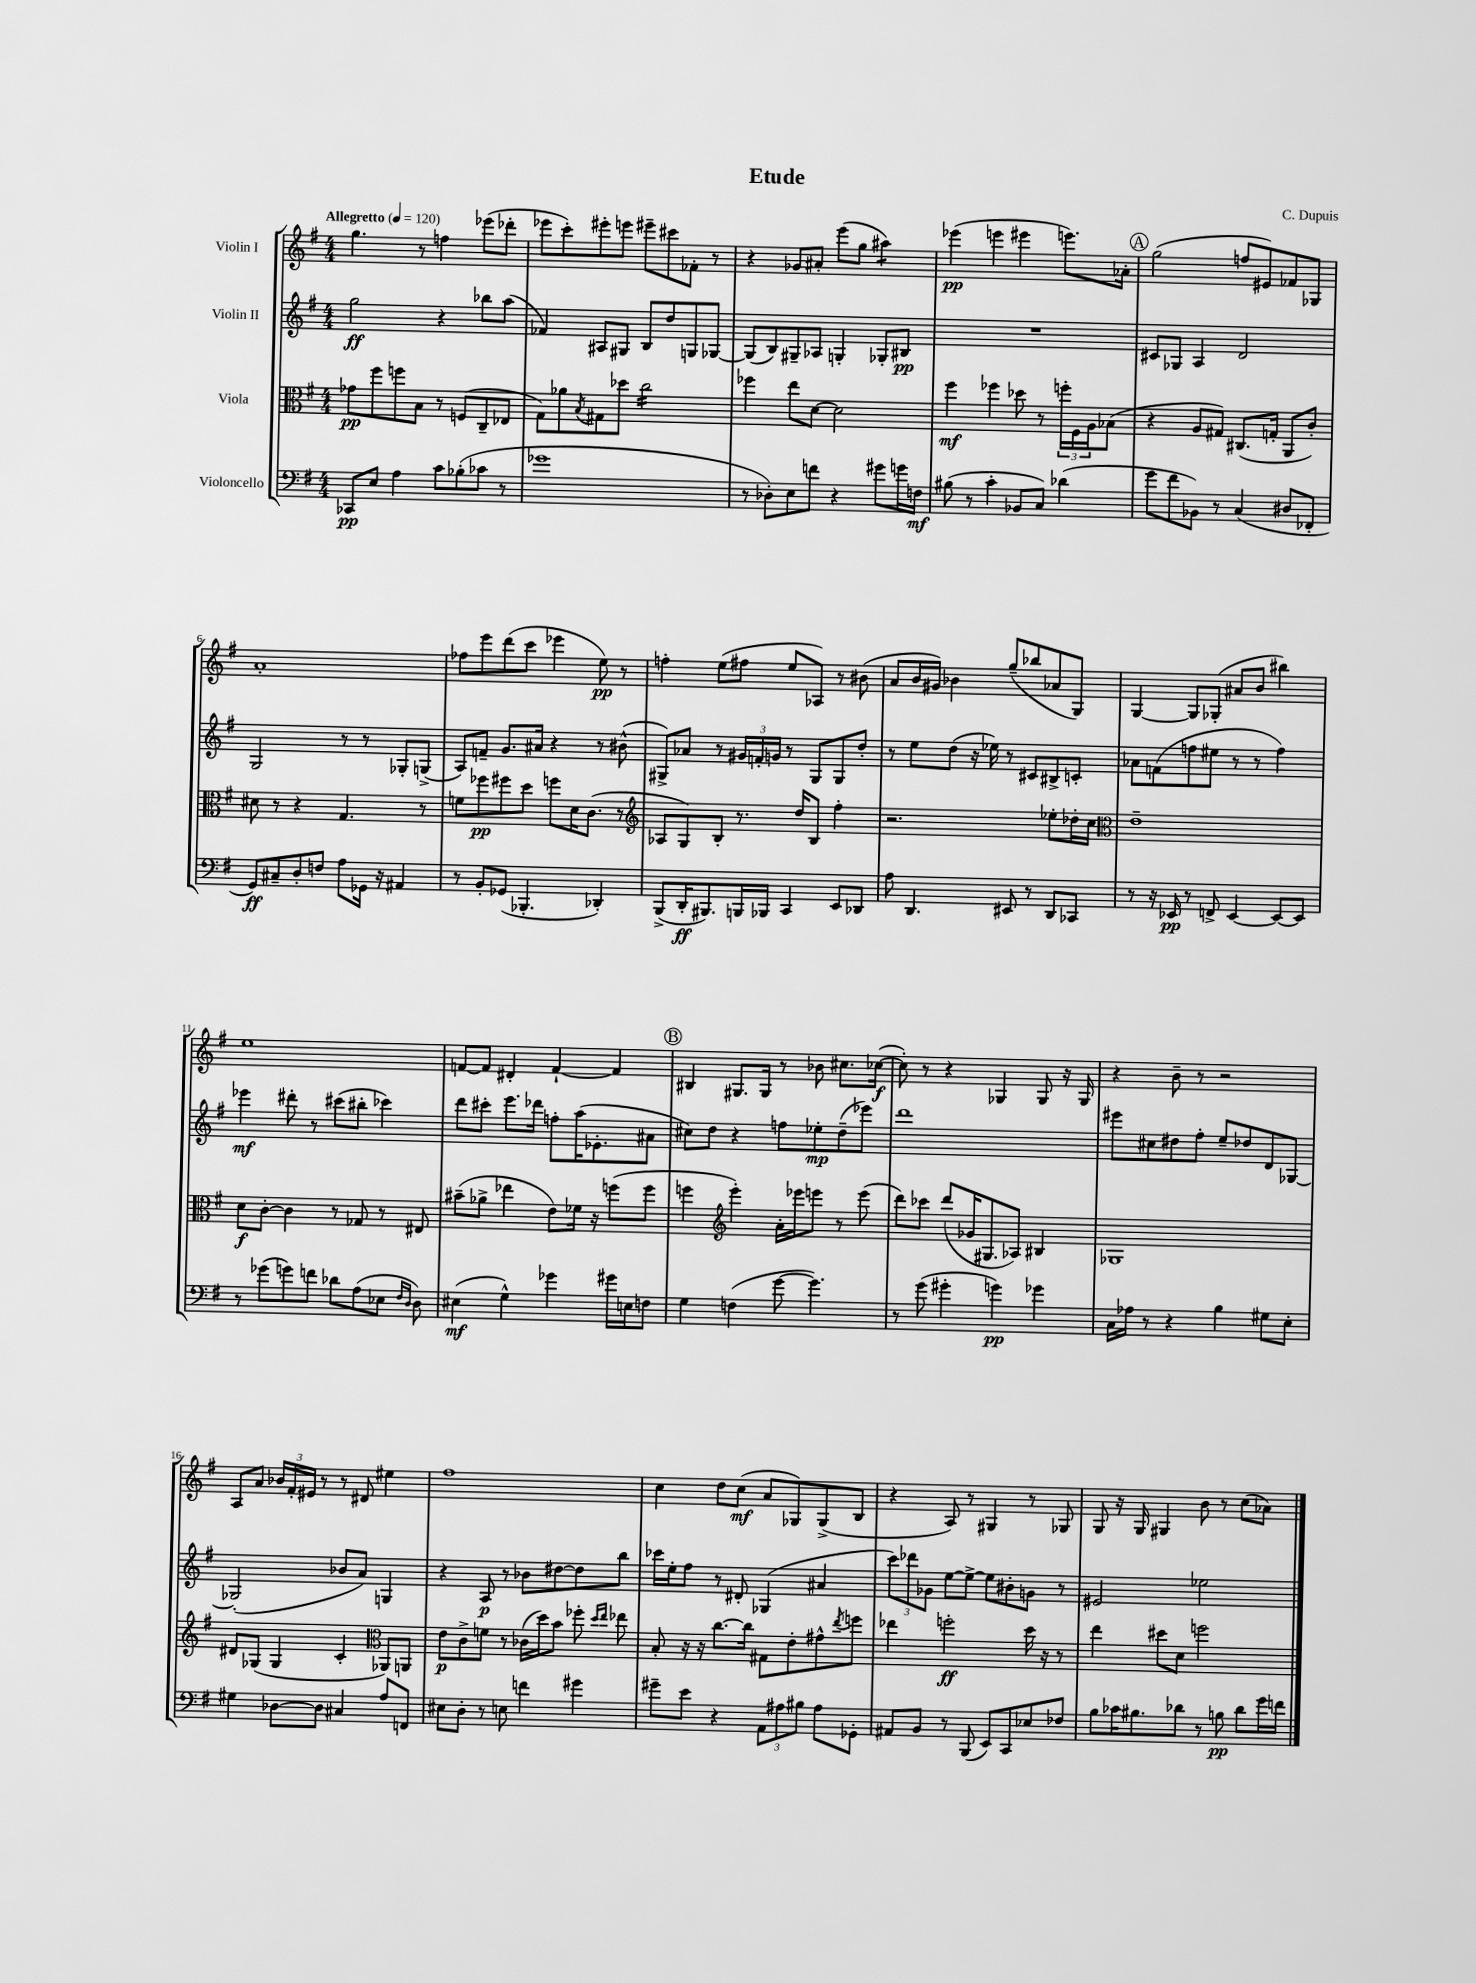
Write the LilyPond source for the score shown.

\header { title = "Etude" composer = "C. Dupuis" }
<<
\new StaffGroup <<
\new Staff = "s0" \with { instrumentName = "Violin I" } {
    \clef treble \key g \major \numericTimeSignature \time 4/4 \tempo "Allegretto" 4 = 120
    g''4. r8 f''4 ees'''8( des'''8-. |
    ees'''8 c'''8-.) eis'''8-. e'''8 eis'''8-- cis'''8 fes'8-. r8 |
    r4 ges'8 ais'8-. e'''8( g''8 ais''4:8) |
    ees'''4\pp( e'''4 eis'''4 e'''8.) aes'16-. |
    \mark \markup { \circle "A" } g''2( f''8 eis'8) fes'8 ges8 |
    a'1-. |
    fes''8 e'''8 d'''8( c'''8 ees'''4 e''8\pp) r8 |
    f''4-. e''8( fis''8 e''8 aes8) r8 bis'8( |
    a'8 b'16 gis'16) bes'4 g''8--( bes''8 aes'8 g8) |
    g4~ g8 ges8-.( ais'8 b'8 bis''4) |
    e''1 |
    f'8~ f'8 dis'4-. f'4~-! f'4 |
    \mark \markup { \circle "B" } bis4 gis8. gis16 r8 bes'8 cis''8. ces''16~\f( |
    ces''8-.) r8 r4 ges4 ges8 r16 ges16 |
    r4 b'8-- r8 r2 |
    a8 a'8 \tuplet 3/2 { bes'16 fis'16-. eis'16 } r8 r8 dis'8 eis''4 |
    fis''1 |
    c''4 d''8 c''8\mf( a'8 ges8) ges8->( b8 |
    r4 a8) r8 gis4 r8 ges8 |
    g8 r16 g16 gis4 b'8 r8 c''8( aes'8) \bar "|." |
}
\new Staff = "s1" \with { instrumentName = "Violin II" } {
    \clef treble \key g \major \numericTimeSignature \time 4/4
    g''2\ff r4 bes''8 a''8( |
    fes'4) ais8 gis8 b8 d''8 g8 ges8~ |
    ges8( b8) gis8-- aes8 g4-. ges8-. bis8\pp |
    R1 |
    \mark \markup { \circle "A" } cis'8 ges8 a4 d'2 |
    g2 r8 r8 ges8-. g8->( |
    a8) f'8-- g'8. ais'16 r4 r8 bis'8-^( |
    gis8->) aes'8 r8 \tuplet 3/2 { gis'16 f'16-. g'16 } r8 gis8 gis8 d''8-. |
    r8 e''8 d''8( r16 ees''16) r8 cis'8 bis8-> c'8-. |
    aes'8 f'8( f''8 eis''8 r8 r8 f''4) |
    ees'''4\mf dis'''8-. r8 cis'''8( bis''8-. ces'''4) |
    d'''8 cis'''8-. e'''8. des'''16 f''8-. a''16( ees'8.-. ais'8 |
    \mark \markup { \circle "B" } cis''8) d''8 r4 f''8 ees''8-.\mp d''8--( ees'''8) |
    d'''1 |
    eis'''8 cis''8 dis''8 fis''8-. e''8-- des''8 d'8 ges8~ |
    ges2-.( bes'8 a'8) g4 |
    r4 a8\p r8 bes'8 dis''8~ dis''8 b''8 |
    ces'''16 e''16-. fis''8 r8 dis'8-. ges4( ais'4 |
    \tuplet 3/2 { c'''8) des'''8 ges'8 } e''8~ e''8~-> e''8 bis'8-. g'8 r8 |
    eis'2 ees''2 \bar "|." |
}
\new Staff = "s2" \with { instrumentName = "Viola" } {
    \clef alto \key g \major \numericTimeSignature \time 4/4
    ges'8\pp fis''8 f''8 b8 r8 f8( c8-- ees8 |
    g8) aes'8 \acciaccatura { b8 } gis8 des''8 c''2:16 |
    fes''4 e''8 d'8~ d'2 |
    fis''4\mf fes''4 des''8 r8 \tuplet 3/2 { f''16-. fis16 a16 } bes8( |
    \mark \markup { \circle "A" } r4 a8 gis8) cis8.( g16-. a,8 c'8-.) |
    dis'8 r8 r4 g4. r8 |
    f'8 fes''8\pp fis''8 d''8 f''8 d'16 c'8.( r8 |
    \clef treble aes8 g8) b8-. r8. d''16 b8 fis''4-. |
    r2. ees''8-. des''16-. c''16 |
    \clef alto e'1-- |
    d'8\f c'8~-. c'4 r8 ges8 r8 eis8 |
    bis'8--( aes'8-> ees''4 e'8) fes'16 r16 f''8( f''8 |
    \mark \markup { \circle "B" } f''4 \clef treble e'''4-.) a'16-. ees'''16 e'''8 r8 e'''8( |
    d'''8) ces'''8 d'''8( ges'16 gis8. aes8) bis4 |
    ges1 |
    dis'8 ges8( ges4 c'4-. \clef alto aes,8) a,8 |
    e'8\p c'8-> f'8 r8 ces'16( d''16) b'8 fes''8-. \grace { d''16 e''16 } ees''8 |
    b8-. r16 r16 c''8.~ c''16 gis8 e'8-. gis'8-^ \acciaccatura { e''8 } f''8 |
    ees''4 f''2-.\ff d''16 r16 r8 |
    e''4 dis''8 d'8 f''2 \bar "|." |
}
\new Staff = "s3" \with { instrumentName = "Violoncello" } {
    \clef bass \key g \major \numericTimeSignature \time 4/4
    ces,8\pp e8 a4 c'8 bes8-.( ces'8 r8 |
    ges'1 |
    r8 des8-.) e8 f'8 r4 gis'8 g'16 f16\mf |
    bis8( r8 c'4-. bes,8 c8) des'4( |
    \mark \markup { \circle "A" } g'8 fis'8 bes,8) r8 c4( dis8 fes,8-. |
    g,8\ff) cis8-- d8-. f8 a8 ges,16 r16 ais,4 |
    r8 b,8-. ges,8( bes,,4.-. des,4-.) |
    b,,8->( d,16-.\ff bis,,8.) b,,16 bes,,16 c,4 e,8 des,8 |
    a8 d,4. eis,8 r8 d,8 ces,8 |
    r8 r16 ees,16\pp r8 f,8-> ees,4~ ees,8~ ees,8 |
    r8 ges'8( g'8) f'8 des'8 a8( ees8 \grace { fis16 d16 } d8) |
    eis4\mf( g4-^) ges'4 gis'16 e16 f8 |
    \mark \markup { \circle "B" } g4 f4( g'8~ g'4.) |
    r8 g'8( gis'4-. g'4\pp) ges'4 |
    c16 aes16 r8 r4 b4 gis8 e8-. |
    gis4 des8~ des8 cis4 a8 f,8 |
    eis8 d8-. r8 e8 f'4 gis'4 |
    gis'8-- e'8 r4 \tuplet 3/2 { a,8 ais8 bis8 } ais8 ges,8-. |
    ais,8 b,8 r8 b,,8( e,8) c,8 ees8 fes8 |
    b8 ces'16 bis8. des'8 r8 b8\pp des'8 g'16 f'16 \bar "|." |
}
>>
>>
